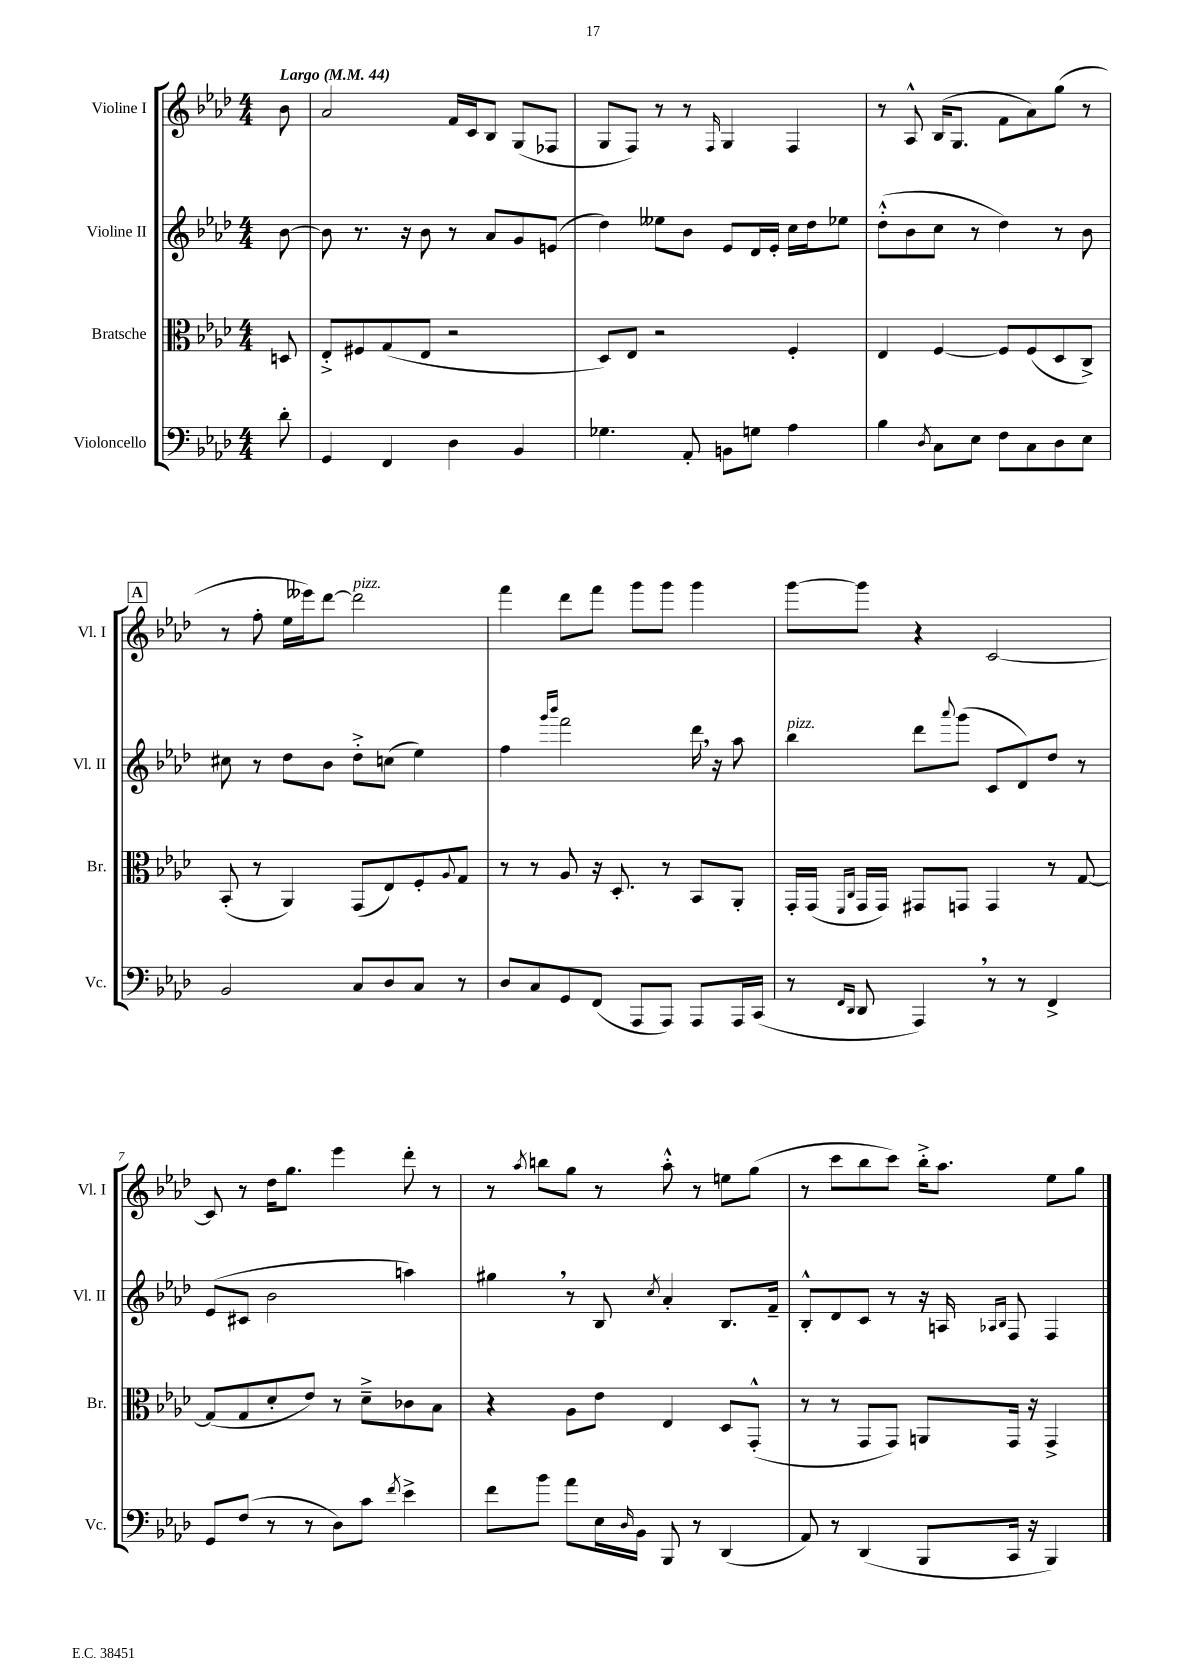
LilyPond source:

<<
\new StaffGroup <<
\new Staff = "s0" \with { instrumentName = "Violine I" shortInstrumentName = "Vl. I" } {
    \clef treble \key aes \major \numericTimeSignature \time 4/4 \partial 8 \tempo "Largo" 4 = 44
    bes'8 |
    aes'2 f'16 c'16 bes8 g8( fes8 |
    g8 f8) r8 r8 \grace { f16 } g4 f4 |
    r8 aes8-^ bes16( g8. f'8 aes'8) g''8( r8 |
    \mark \markup { \box "A" } r8 f''8-. ees''16 eeses'''16) des'''8~ des'''2^\markup { \italic "pizz." } |
    f'''4 des'''8 f'''8 g'''8 g'''8 g'''4 |
    g'''8~ g'''8 r4 c'2~ |
    c'8 r8 des''16 g''8. ees'''4 des'''8-. r8 |
    r8 \acciaccatura { aes''8 } b''8 g''8 r8 aes''8-.-^ r8 e''8 g''8( |
    r8 c'''8 bes''8 c'''8) bes''16-.-> aes''8. ees''8 g''8 \bar "|." |
}
\new Staff = "s1" \with { instrumentName = "Violine II" shortInstrumentName = "Vl. II" } {
    \clef treble \key aes \major \numericTimeSignature \time 4/4 \partial 8
    bes'8~ |
    bes'8 r8. r16 bes'8 r8 aes'8 g'8 e'8( |
    des''4) eeses''8 bes'8 ees'8 des'16 ees'16-. c''16 des''16 ees''8 |
    des''8-.-^( bes'8 c''8 r8 des''4) r8 bes'8 |
    \mark \markup { \box "A" } cis''8 r8 des''8 bes'8 des''8-.-> c''8( ees''4) |
    f''4 \grace { g'''16 bes'''16 } f'''2 des'''16 \breathe r16 aes''8 |
    bes''4^\markup { \italic "pizz." } des'''8 \appoggiatura { aes'''8 } g'''8( c'8 des'8) des''8 r8 |
    ees'8( cis'8 bes'2 a''4) |
    gis''4 \breathe r8 bes8 \acciaccatura { c''8 } aes'4-. bes8. f'16-- |
    bes8-.-^ des'8 c'8 r8 r16 a16 \grace { aes16 bes16 } f8 f4 \bar "|." |
}
\new Staff = "s2" \with { instrumentName = "Bratsche" shortInstrumentName = "Br." } {
    \clef alto \key aes \major \numericTimeSignature \time 4/4 \partial 8
    d8 |
    ees8-.-> fis8 g8( ees8 r2 |
    des8) ees8 r2 f4-. |
    ees4 f4~ f8 f8( des8 c8->) |
    \mark \markup { \box "A" } bes,8-.( r8 aes,4) g,8( ees8) f8-. \appoggiatura { aes8 } g8 |
    r8 r8 aes8 r16 des8.-. r8 bes,8 aes,8-. |
    g,16-. g,16( \grace { f,16 c16 } g,16 g,16) gis,8 g,8 g,4 r8 g8~ |
    g8( g8 des'8-. ees'8) r8 des'8---> ces'8 bes8 |
    r4 aes8 ees'8 ees4 des8 g,8-.-^( |
    r8 r8 g,8 g,8) a,8 g,16 r16 g,4-> \bar "|." |
}
\new Staff = "s3" \with { instrumentName = "Violoncello" shortInstrumentName = "Vc." } {
    \clef bass \key aes \major \numericTimeSignature \time 4/4 \partial 8
    des'8-. |
    g,4 f,4 des4 bes,4 |
    ges4. aes,8-. b,8 g8 aes4 |
    bes4 \acciaccatura { des8 } c8 ees8 f8 c8 des8 ees8 |
    \mark \markup { \box "A" } bes,2 c8 des8 c8 r8 |
    des8 c8 g,8 f,8( aes,,8 aes,,8) aes,,8 aes,,16 c,16( |
    r8 \grace { f,16 des,16 } des,8 aes,,4) \breathe r8 r8 f,4-> |
    g,8 f8( r8 r8 des8) c'8 \acciaccatura { f'8 } ees'4-> |
    f'8 bes'8 aes'8 ees16 \grace { des16 } bes,16 bes,,8 r8 des,4( |
    aes,8) r8 des,4( bes,,8 c,16 r16 bes,,4) \bar "|." |
}
>>
>>
